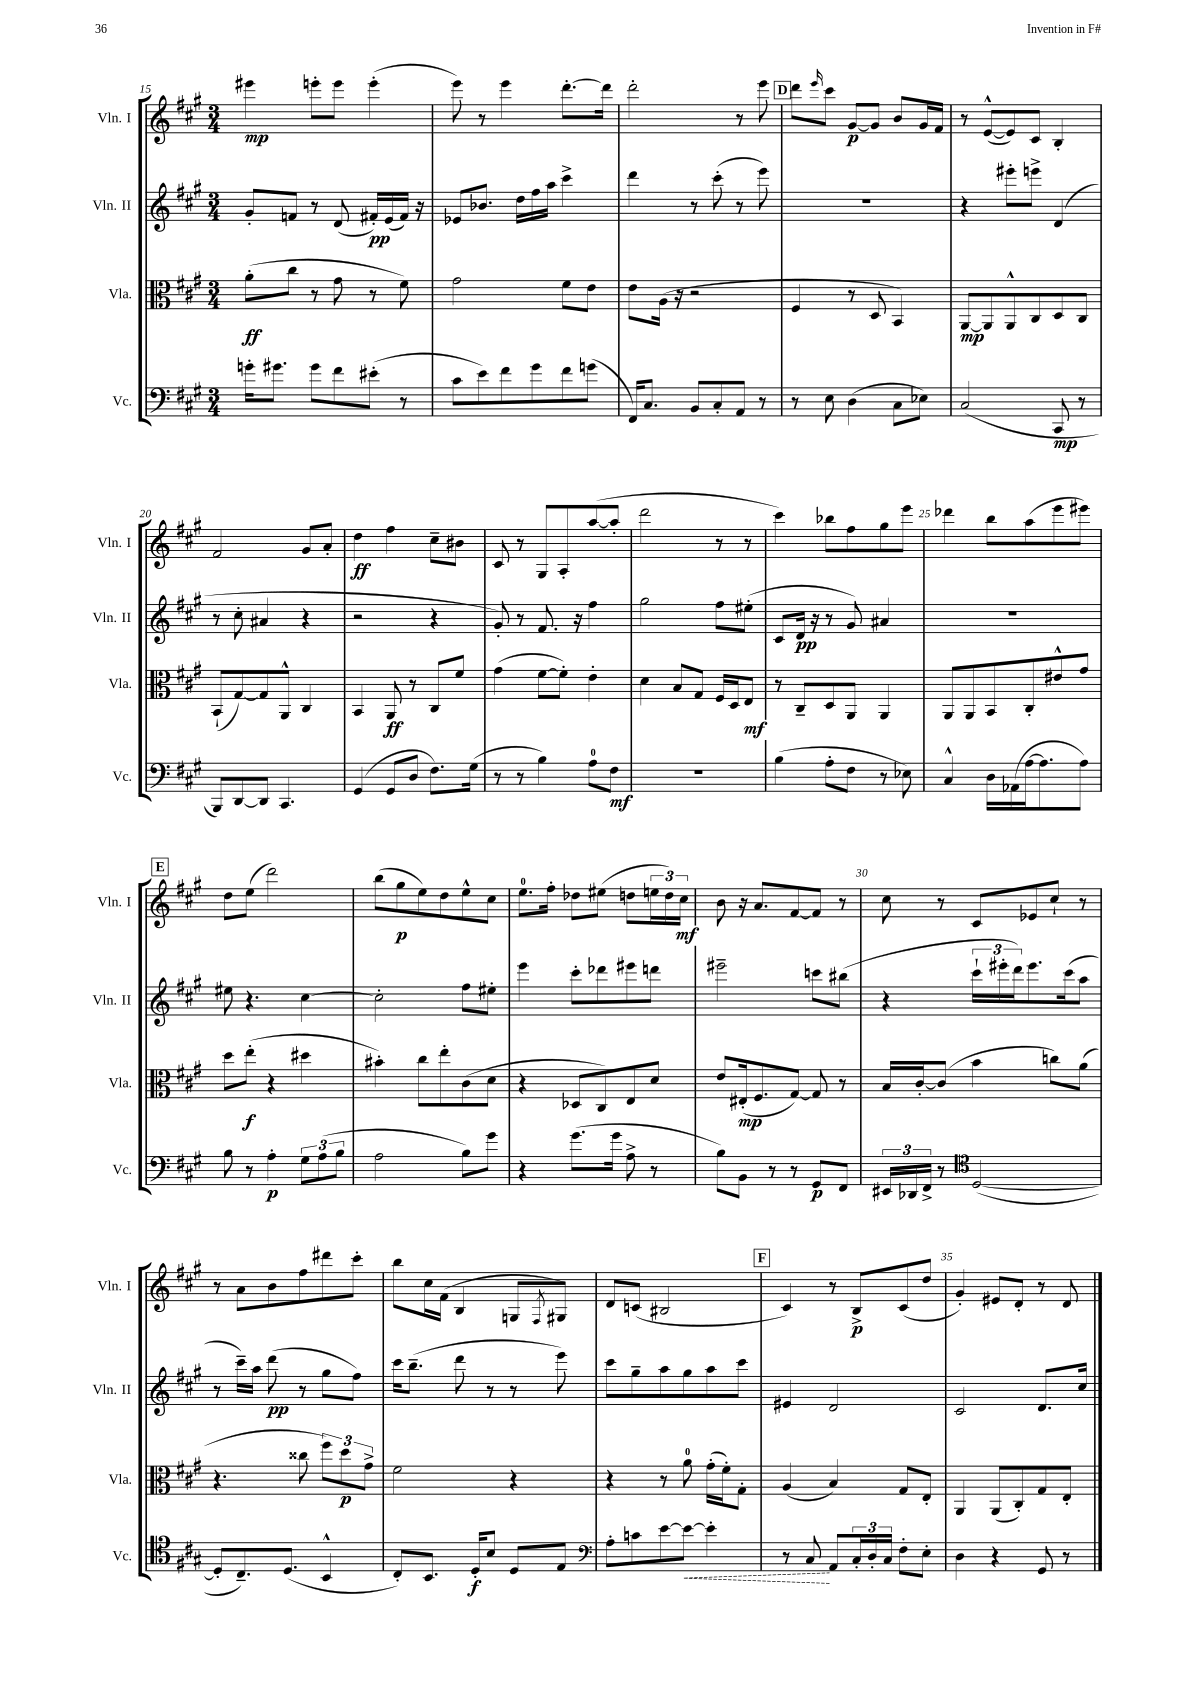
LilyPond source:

<<
\new StaffGroup <<
\new Staff = "s0" \with { instrumentName = "Vln. I" shortInstrumentName = "Vln. I" } {
    \clef treble \key a \major \numericTimeSignature \time 3/4
    eis'''4\mp e'''8-. e'''8 e'''4-.( |
    e'''8) r8 e'''4 d'''8.~-. d'''16 |
    d'''2-. r8 e'''8 |
    \mark \markup { \box "D" } d'''8 \grace { e'''16 } cis'''8 gis'8~\p gis'8 b'8 gis'16 fis'16 |
    r8 e'8~-^( e'8) cis'8 b4-. |
    fis'2 gis'8 a'8-. |
    d''4\ff fis''4 cis''8-- bis'8 |
    cis'8 r8 gis8 a8-. a''8~( a''8-. |
    d'''2 r8 r8 |
    cis'''4) bes''8 fis''8 gis''8 e'''8 |
    des'''4 b''8 a''8( e'''8 eis'''8) |
    \mark \markup { \box "E" } d''8 e''8( d'''2) |
    b''8( gis''8\p e''8) d''8 e''8-^ cis''8 |
    e''8.-0 fis''16-. des''8 eis''8( d''8 \tuplet 3/2 { e''16 d''16) cis''16\mf } |
    b'8 r16 a'8. fis'8~ fis'8 r8 |
    cis''8 r8 cis'8 ees'8 cis''8-! r8 |
    r8 a'8 b'8 fis''8 dis'''8 cis'''8-. |
    b''8 cis''16 fis'16( b4 g8 \acciaccatura { fis8 } gis8) |
    d'8 c'8( bis2 |
    \mark \markup { \box "F" } cis'4) r8 b8->\p cis'8( d''8 |
    gis'4-.) eis'8 d'8-. r8 d'8 \bar "|." |
}
\new Staff = "s1" \with { instrumentName = "Vln. II" shortInstrumentName = "Vln. II" } {
    \clef treble \key a \major \numericTimeSignature \time 3/4
    gis'8-. f'8 r8 d'8( fis'16-.\pp) e'16( fis'16) r16 |
    ees'8 bes'8. d''16 fis''16 a''16 cis'''4-> |
    d'''4 r8 cis'''8-.( r8 e'''8) |
    \mark \markup { \box "D" } R2. |
    r4 eis'''8-. e'''8-> d'4( |
    r8 cis''8-. ais'4 r4 |
    r2 r4 |
    gis'8-.) r8 fis'8. r16 fis''4 |
    gis''2 fis''8 eis''8-.( |
    cis'8 d'16\pp r16 r8 gis'8) ais'4 |
    R2. |
    \mark \markup { \box "E" } eis''8 r4. cis''4~ |
    cis''2-. fis''8 eis''8-. |
    e'''4 cis'''8-. des'''8 eis'''8 d'''8 |
    eis'''2-- c'''8 bis''8( |
    r4 \tuplet 3/2 { cis'''16-! eis'''16-. d'''16) } eis'''8. cis'''16( a''8 |
    r8 cis'''16--) a''16 d'''8\pp( r8 gis''8 fis''8) |
    cis'''16 b''8.--( d'''8 r8 r8 e'''8) |
    cis'''8 gis''8-- a''8 gis''8 a''8 cis'''8 |
    \mark \markup { \box "F" } eis'4 d'2 |
    cis'2 d'8. cis''16 \bar "|." |
}
\new Staff = "s2" \with { instrumentName = "Vla." shortInstrumentName = "Vla." } {
    \clef alto \key a \major \numericTimeSignature \time 3/4
    a'8-.\ff( cis''8 r8 gis'8 r8 fis'8) |
    gis'2 fis'8 e'8 |
    e'8 a16( r16 r2 |
    \mark \markup { \box "D" } fis4 r8 d8 b,4) |
    a,8~\mp a,8 a,8-^ cis8 d8 cis8 |
    b,8-!( gis8~) gis8 a,8-^ cis4 |
    b,4 a,8\ff r8 cis8 fis'8 |
    gis'4( fis'8~ fis'8-.) e'4-. |
    d'4 b8 gis8 fis16 d16 e8\mf |
    r8 cis8-- d8 a,8 a,4 |
    a,8 a,8 b,8 cis8-. eis'8-^ gis'8 |
    \mark \markup { \box "E" } d''8 e''8-.\f( r4 dis''4 |
    bis'4-.) cis''8 e''8-. cis'8( d'8 |
    r4 des8 cis8) e8 d'8 |
    e'8 eis16-.\mp( fis8. gis8~) gis8 r8 |
    b16 cis'16~-. cis'8( b'4 c''8) a'8( |
    r4. cisis''8 \tuplet 3/2 { fis''8) d''8\p gis'8-> } |
    fis'2 r4 |
    r4 r8 a'8-0 gis'16-.( fis'16-.) gis8-. |
    \mark \markup { \box "F" } a4( b4) gis8 e8-. |
    a,4 a,8( cis8-.) gis8 e8-. \bar "|." |
}
\new Staff = "s3" \with { instrumentName = "Vc." shortInstrumentName = "Vc." } {
    \clef bass \key a \major \numericTimeSignature \time 3/4
    g'16-. gis'8. gis'8 fis'8 eis'8-.( r8 |
    cis'8 e'8) fis'8 gis'8 fis'8 g'8( |
    fis,16) cis8. b,8 cis8-. a,8 r8 |
    \mark \markup { \box "D" } r8 e8 d4( cis8 ees8) |
    cis2( cis,8\mp r8 |
    b,,8) d,8~ d,8 cis,4. |
    gis,4( gis,8 d8 fis8.) gis16( |
    r8 r8 b4) a8-0 fis8\mf |
    R2. |
    b4( a8-. fis8 r8 ees8) |
    cis4-^ d16 aes,16( a16~ a8. a8) |
    \mark \markup { \box "E" } b8 r8 a4-.\p \tuplet 3/2 { gis8 a8( b8 } |
    a2 b8) gis'8 |
    r4 gis'8.( gis'16 a8-> r8 |
    b8) b,8 r8 r8 gis,8\p fis,8 |
    \tuplet 3/2 { eis,16 des,16 fis,16-> } r8 \clef tenor d2~( |
    d8-. cis8.--) d8.( b,4-^ |
    cis8-.) b,8. d16-.\f b8 d8 e8 |
    \clef bass a8-. c'8 e'8~ \once \override Hairpin.style = #'dashed-line e'8~\< e'4-. |
    \mark \markup { \box "F" } r8 cis8\! a,8 \tuplet 3/2 { cis16-. d16-. cis16 } fis8-. e8-. |
    d4 r4 gis,8 r8 \bar "|." |
}
>>
>>
\layout { \context { \Score currentBarNumber = #15 \override BarNumber.break-visibility = ##(#f #t #t) barNumberVisibility = #(every-nth-bar-number-visible 5) } }
